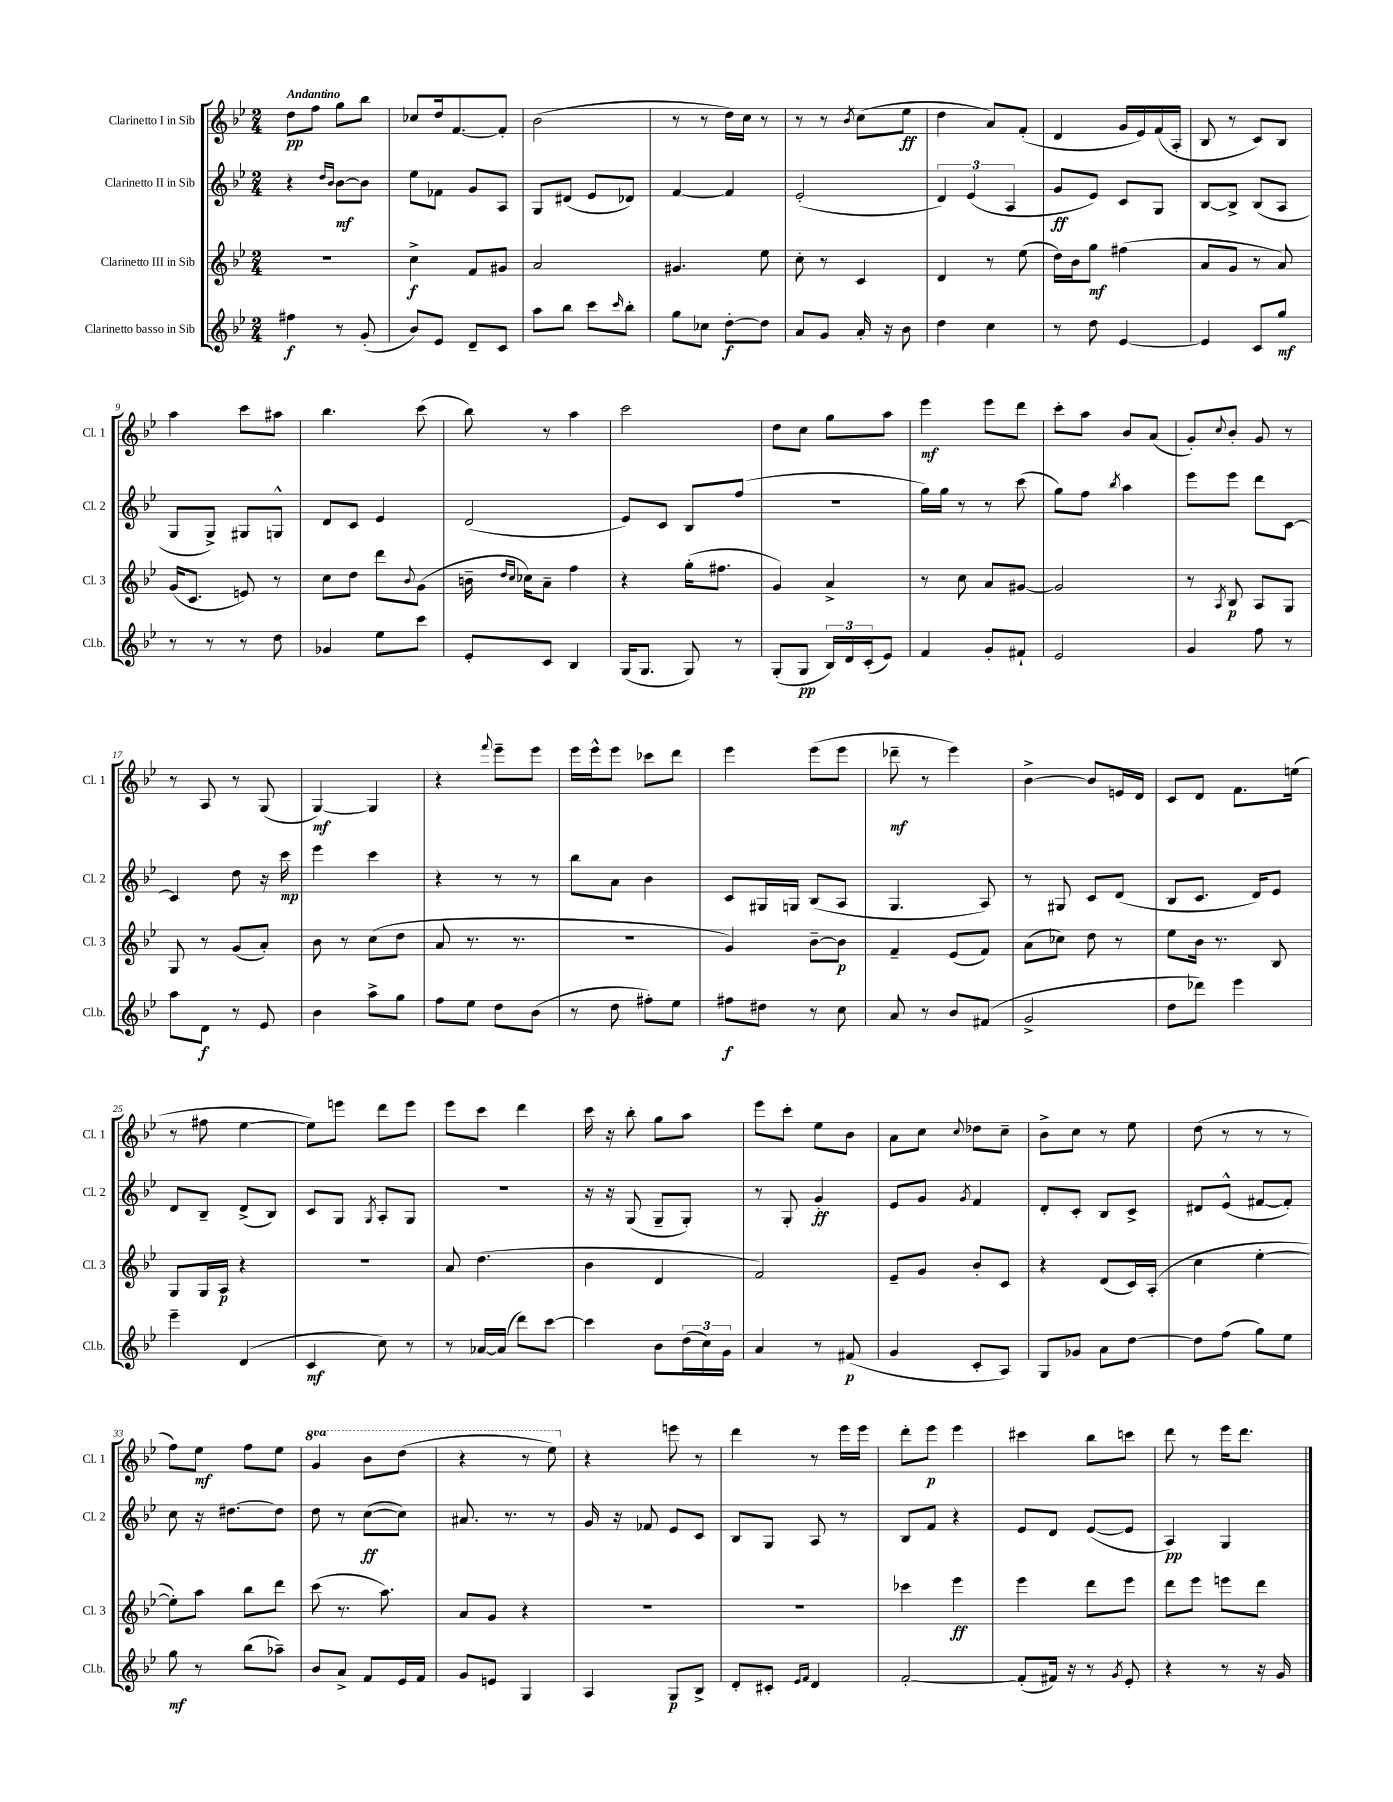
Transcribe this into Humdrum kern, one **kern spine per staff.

**kern	**kern	**kern	**kern
*staff4	*staff3	*staff2	*staff1
*clefG2	*clefG2	*clefG2	*clefG2
*k[b-e-]	*k[b-e-]	*k[b-e-]	*k[b-e-]
*M2/4	*M2/4	*M2/4	*M2/4
4ff#	2r	4r	8dd
.	.	.	8ff
.	.	16qqdd	.
.	.	16qqb-	.
8r	.	[8b-	8gg
(8g'	.	8b-]	8bb-
=	=	=	=
8b-)	4cc^	8ee-	8cc-
8e-	.	8f-	16dd
.	.	.	[8.f
8d~	8f	8g	.
8c	8g#	8A	8f']
=	=	=	=
8aa	2a	8G	(2b-
8bb-	.	(8d#	.
8ccc	.	8e-	.
16qqccc	.	.	.
8bb-'	.	8d-)	.
=	=	=	=
8gg	4.g#	[4f	8r
8cc-	.	.	8r
[8dd'	.	4f]	16dd)
.	.	.	16cc
8dd]	8ee-	.	8r
=	=	=	=
8a	8cc'	(2e-'	8r
8g	8r	.	8r
.	.	.	8qb-
16a'	4c	.	(8cc
16r	.	.	.
8b-	.	.	8ee-
=	=	=	=
4dd	4d	6d)	4dd
.	.	(6e-	.
4cc	8r	.	8a)
.	.	6A	.
.	(8ee-	.	(8f'
=	=	=	=
8r	16dd)	8g	4d
.	16b-	.	.
8dd	8gg	8e-)	.
[4e-	(4ff#	8c	16g
.	.	.	16e-)
.	.	8G	(16f
.	.	.	16A'
=	=	=	=
4e-]	8a	[8B-	8B-
.	8g	8B-^]	8r
8c	8r	(8B-	8c)
8gg	8a)	8A	8B-
=	=	=	=
8r	(16g	8G	4aa
.	8.c	.	.
8r	.	8G^)	.
8r	8e)	8G#	8ccc
8dd	8r	8G^^	8aa#
=	=	=	=
4g-	8cc	8d	4.bb-
.	8dd	8c	.
8ee-	8ddd	4e-	.
.	8qqb-	.	.
8ccc	(8g	.	(8ccc
=	=	=	=
8e-'	16b~	(2d	8bb-)
.	16qqdd	.	.
.	16qqcc	.	.
.	16cc-)	.	.
8c	8a~	.	8r
4B-	4ff	.	4aa
=	=	=	=
(16G	4r	8e-)	2ccc
8.G	.	.	.
.	.	8c	.
8G)	(16gg'	8B-	.
.	8.ff#	.	.
8r	.	(8ff	.
=	=	=	=
(8G'	4g)	2r	8dd
8G	.	.	8cc
24B-)	4a^	.	8gg
24d	.	.	.
(24c'	.	.	.
8e-)	.	.	8aa
=	=	=	=
4f	8r	16gg)	4eee-
.	.	16gg	.
.	8cc	8r	.
8g'	8a	8r	8eee-
8f#`	[8g#	(8ccc	8ddd
=	=	=	=
2e-	2g#]	8gg)	8ccc'
.	.	8ff	8aa
.	.	8qbb-	.
.	.	4aa	8b-
.	.	.	(8a
=	=	=	=
4g	8r	8eee-	8g')
.	8qA	.	8qqcc
.	8B-	8eee-	8b-'
8ff	8A	8ddd	8g
8r	8G	[8c	8r
=	=	=	=
8aa	8G	4c]	8r
8d	8r	.	8A
8r	(8g	8dd	8r
8e-	8a')	16r	(8G
.	.	16ccc	.
=	=	=	=
4b-	8b-	4eee-	[4G)
.	8r	.	.
8aa^	(8cc	4ccc	4G]
8gg	8dd	.	.
=	=	=	=
8ff	8a	4r	4r
8ee-	8.r	.	.
.	.	.	8qqfff
8dd	.	8r	8eee-~
.	8.r	.	.
(8b-	.	8r	8eee-
=	=	=	=
8r	2r	8bb-	16eee-
.	.	.	16eee-^^
8dd	.	8a	8eee-
8ff#')	.	4b-	8ccc-
8ee-	.	.	8ddd
=	=	=	=
8ff#	4g)	8c	4eee-
8dd#	.	16G#	.
.	.	16G	.
8r	[8b-~	(8B-	(8eee-
8cc	8b-]	8A	8eee-
=	=	=	=
8a	4f~	4.G	8ddd-~
8r	.	.	8r
8b-	(8e-	.	4eee-)
(8f#	8f)	8A)	.
=	=	=	=
2g^	(8a	8r	[4b-^
.	8cc-)	8G#	.
.	8dd	8c	8b-]
.	8r	(8d	16e
.	.	.	16d
=	=	=	=
8dd	8ee-	8B-	8c
8ddd-)	16b-	8.c	8d
.	8.r	.	.
4eee-	.	.	8.f
.	.	16d)	.
.	8B-	8e-	.
.	.	.	(16ee
=	=	=	=
4eee-~	8G	8d	8r
.	16G	8B-~	8ff#
.	16A	.	.
(4d	4r	(8d^	[4ee-
.	.	8B-)	.
=	=	=	=
4c	2r	8c	8ee-])
.	.	8G	8eee
.	.	8qG	.
8cc)	.	8A'	8ddd
8r	.	8G	8eee
=	=	=	=
8r	8a	2r	8eee-
[16a-	(4.dd	.	8ccc
(16a-]	.	.	.
8ddd)	.	.	4ddd
[8ccc	.	.	.
=	=	=	=
4ccc]	4b-	16r	16ccc
.	.	16r	16r
.	.	(8G	8bb-'
8b-	4d	8G~	8gg
(24dd	.	8G')	8aa
24cc)	.	.	.
24g	.	.	.
=	=	=	=
4a	2f)	8r	8eee-
.	.	8G'	8ccc'
8r	.	4g'	8ee-
(8f#	.	.	8b-
=	=	=	=
4g	8e-~	8e-	8a
.	8g	8g	8cc
.	.	8qg	8qqcc
8c'	8b-'	4f	8dd-
8A)	8c	.	8cc~
=	=	=	=
8G	4r	8d'	8b-^
8g-	.	8c'	8cc
8a	(8d	8B-	8r
[8dd	16c)	8c^	8ee-
.	(16A'	.	.
=	=	=	=
8dd]	4cc	8d#	(8dd
(8ff	.	(8e-^^	8r
8gg)	[4ee-'	[8f#	8r
8ee-	.	8f#'])	8r
=	=	=	=
8gg	8ee-'])	8cc	8ff)
8r	8aa	16r	8ee-
.	.	[8.dd#	.
(8bb-	8bb-	.	8ff
8aa-~)	8ddd	8dd#]	8ee-
=	=	=	=
8b-	(8ccc	8dd	4gg
8a^	8.r	8r	.
8f	.	([8cc	8bb-
.	8.aa)	.	.
16e-	.	8cc])	(8ddd
16f	.	.	.
=	=	=	=
8g	8a	8.a#	4r
8e	8g	.	.
.	.	8.r	.
4G	4r	.	8r
.	.	8r	8eee-)
=	=	=	=
4A	2r	16g	4r
.	.	16r	.
.	.	8f-	.
8G	.	8e-	8eee
8B-^	.	8c	8r
=	=	=	=
8d'	2r	8B-	4ddd
8c#'	.	8G	.
16qqe-	.	.	.
16qqf	.	.	.
4d	.	8A	8r
.	.	8r	16eee-
.	.	.	16eee-
=	=	=	=
[2f'	4ccc-	8B-	8ddd'
.	.	8f	8eee-
.	4eee-	4r	4eee-
=	=	=	=
(8f']	4eee-	8e-	4ccc#
16f#)	.	8d	.
16r	.	.	.
8r	8ddd	([8e-	8bb-
8qg	.	.	.
8e-'	8eee-	8e-]	8ccc
=	=	=	=
4r	8ddd	4A)	8ddd
.	8eee-	.	8r
8r	8eee	4G	16eee-
.	.	.	8.ddd
16r	8ddd	.	.
16g	.	.	.
==	==	==	==
*-	*-	*-	*-
